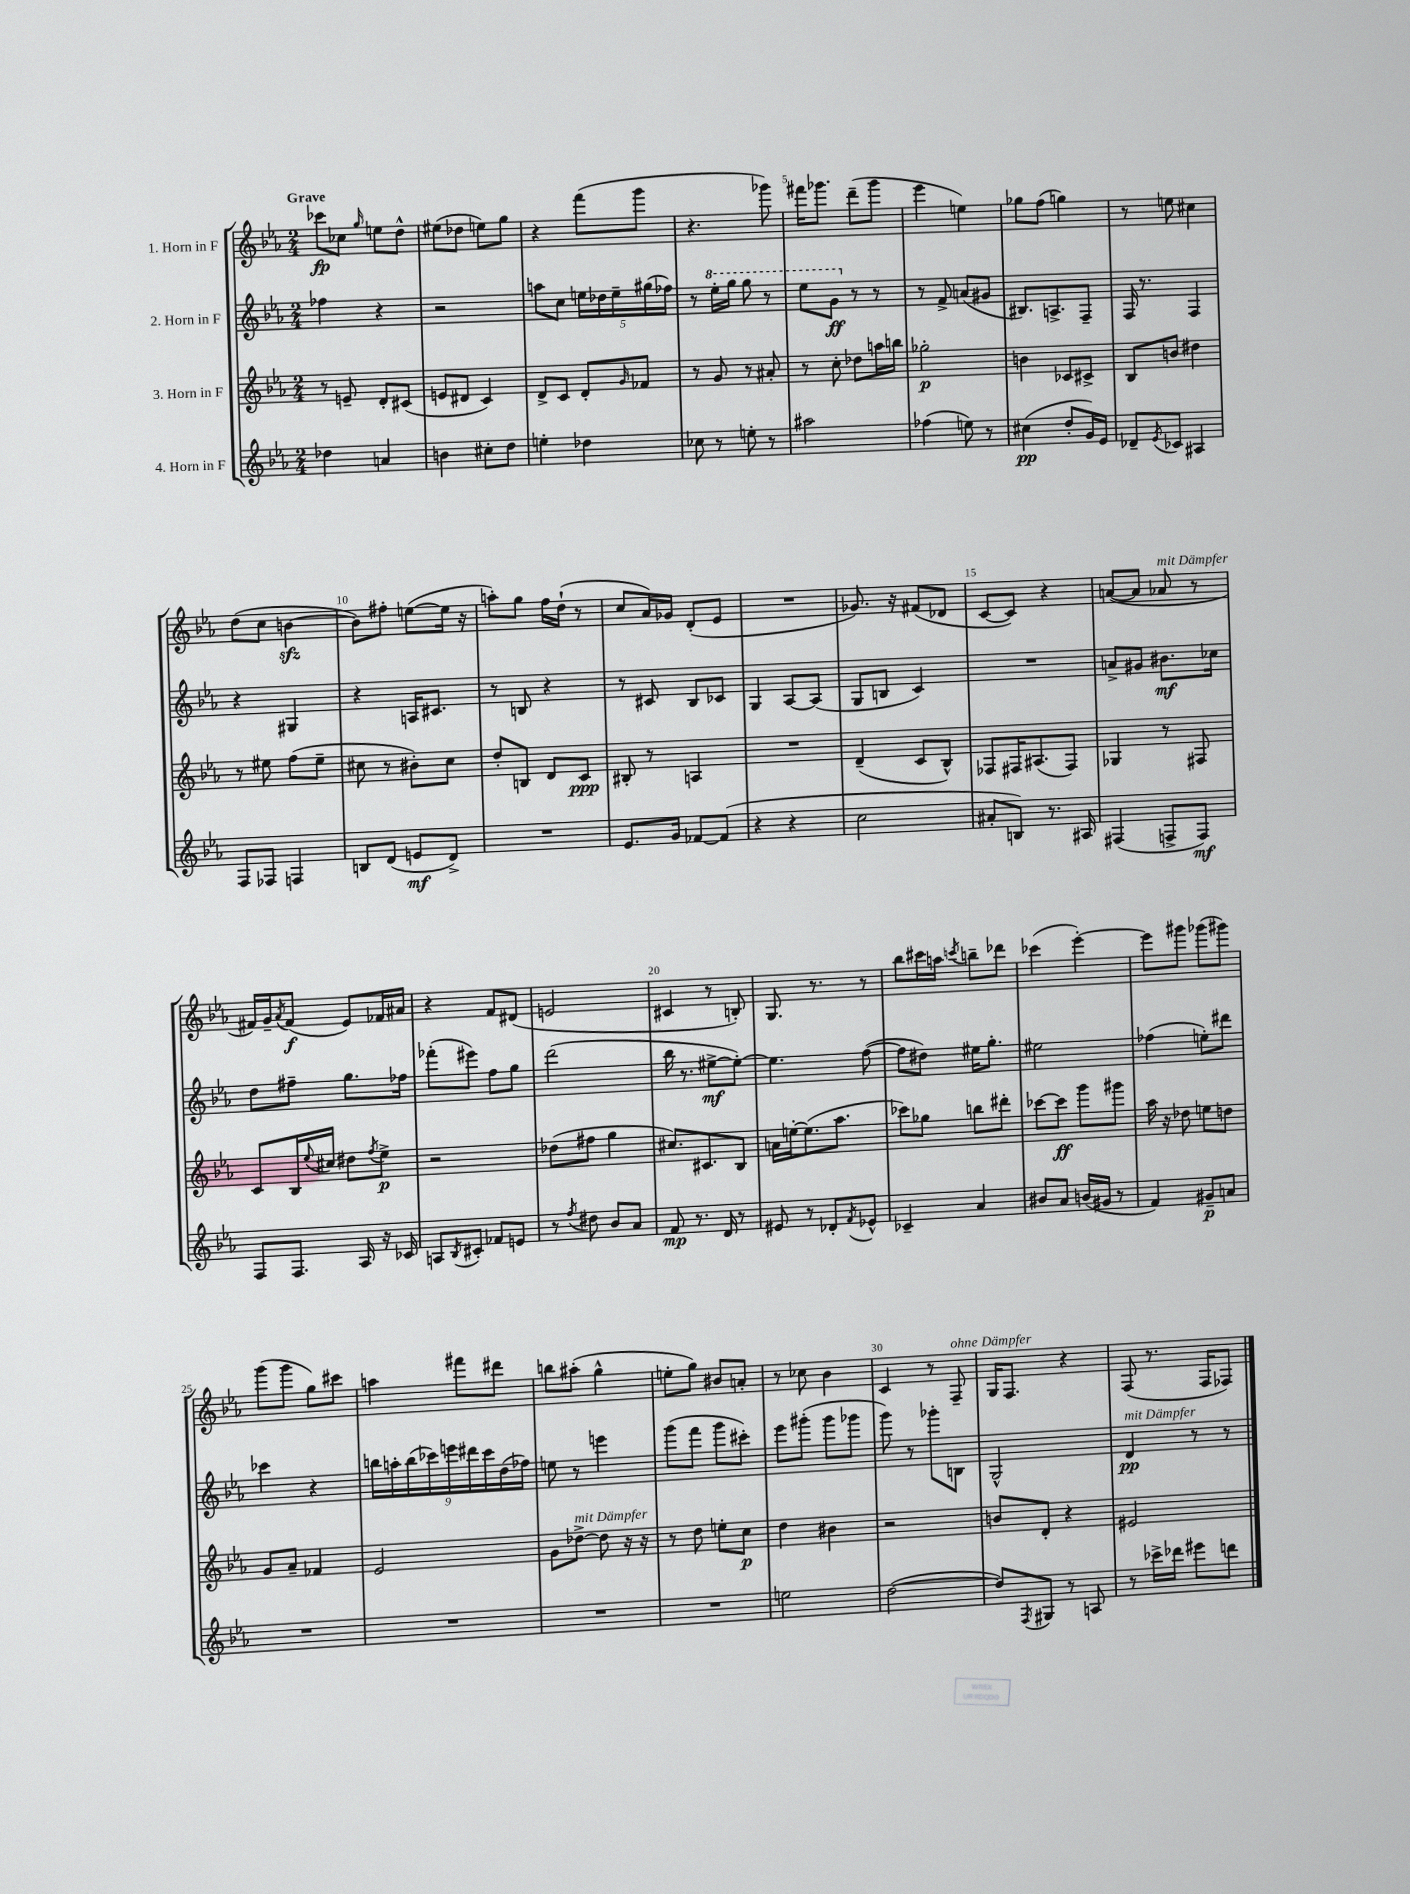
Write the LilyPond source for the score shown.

<<
\new StaffGroup <<
\new Staff = "s0" \with { instrumentName = "1. Horn in F" } {
    \clef treble \key ees \major \numericTimeSignature \time 2/4 \tempo "Grave"
    ces'''8\fp ces''8 \grace { g''16 } e''8 d''8-^ |
    eis''8( des''8 e''8) g''8 |
    r4 f'''8( g'''8 |
    r4. ges'''8) |
    fis'''16 ges'''8. d'''8--( ges'''8 |
    ees'''4 e''4) |
    ges''8 f''8( g''4) |
    r8 e''8 cis''4 |
    d''8( c''8 b'4~\sfz |
    b'8) fis''8-. e''8~( e''16 r16 |
    a''8-.) g''8 f''16 d''16-!( r8 |
    c''8 aes'16) ges'16 d'8-.( ees'8 |
    R2 |
    ges'8.) r16 fis'8( des'8 |
    c'8~ c'8) r4 |
    a'8~( a'8 aes'8^\markup { \italic "mit Dämpfer" } r8 |
    fis'16) g'16-- \acciaccatura { aes'8 } fis'8\f( ees'8) fes'16 ais'16 |
    r4 f'8 dis'8( |
    e'2 |
    cis'4 r8 b8-.) |
    g8. r8. r8 |
    bes''8 cis'''16 a''16 \acciaccatura { c'''8 } b''8-- des'''8 |
    ces'''4( ees'''4~-.) |
    ees'''8 gis'''8 ges'''8( gis'''8) |
    g'''8( g'''8 g''8) cis'''8 |
    a''4 fis'''8 dis'''8 |
    b''8 ais''8-.( g''4-^ |
    e''8-. g''8) bis'8 a'8-. |
    r8 ces''8 bes'4 |
    c'4 r8 f8--^\markup { \italic "ohne Dämpfer" } |
    g16 f8. r4 |
    f8( r8. f16 fes8) \bar "|." |
}
\new Staff = "s1" \with { instrumentName = "2. Horn in F" } {
    \clef treble \key ees \major \numericTimeSignature \time 2/4
    fes''4 r4 |
    r2 |
    a''8 c''8 \tuplet 5/4 { e''16 des''16 e''16-- gis''16( fes''16) } |
    r8 \ottava #1 ees'''16-. g'''16 g'''8 r8 |
    ees'''8 g''8\ff \ottava #0 r8 r8 |
    r8 f'8-> a'8( gis'8 |
    bis8.) a8.-> f8-- |
    f16 r8. f4 |
    r4 gis4 |
    r4 a16 cis'8. |
    r8 b8 r4 |
    r8 cis'8 bes8 ces'8 |
    g4 aes8~ aes8( |
    g8 b8 c'4) |
    R2 |
    a'8-> gis'8 bis'8.\mf ces''16 |
    d''8 fis''8-- g''8. fes''16 |
    fes'''8-.( eis'''8) f''8 g''8 |
    d'''2( |
    bes''16 r8. eis''8~->\mf eis''8~-.) |
    eis''4. f''8~( |
    f''8 dis''8) eis''16 g''8.-. |
    eis''2 |
    fes''4( e''8-.) dis'''8 |
    ces'''4 r4 |
    \tuplet 9/8 { b''16 a''16-. b''16( ces'''16) e'''16 dis'''16 ces'''16 d''16( fes''16) } |
    e''8 r8 e'''4 |
    g'''8( f'''8 g'''8 cis'''8-.) |
    ees'''8 gis'''8-.( gis'''8 ges'''8 |
    g'''8) r8 ges'''8-. b8 |
    g2-^ |
    d'4\pp^\markup { \italic "mit Dämpfer" } r8 r8 \bar "|." |
}
\new Staff = "s2" \with { instrumentName = "3. Horn in F" } {
    \clef treble \key ees \major \numericTimeSignature \time 2/4
    r8 e'8-- d'8-. cis'8( |
    e'8 dis'8 c'4) |
    d'8-> c'8 d'8-. \grace { g'16 } fes'8 |
    r8 g'8 r8 ais'8-. |
    r8 c''8-. des''8 a''16 b''16 |
    ges''2-.\p |
    b'4 ces'8 cis'8-> |
    bes8 b'8 dis''4 |
    r8 eis''8 f''8( eis''8-- |
    cis''8 r8 bis'8-.) cis''8 |
    d''8-. b8 d'8 c'8\ppp |
    bis8-. r8 a4 |
    R2 |
    d'4--( c'8 bes8-^) |
    fes8 fis16 ais8.( fis8) |
    ges4 r8 fis8 |
    c'8 bes16 \appoggiatura { ees''8 } cis''16 dis''8 \acciaccatura { f''8 } ees''8->\p |
    r2 |
    des''8( fis''8 g''4 |
    cis''8.) cis'8. bes8 |
    a'16 e''16~-. e''8.( aes''8. |
    ces'''8) ges''8 b''8 dis'''8-. |
    ces'''8~ ces'''8\ff g'''8 gis'''8 |
    aes''16 r16 des''8 e''8 d''8 |
    g'8 aes'8-- fes'4 |
    ees'2 |
    g'8 des''8~->^\markup { \italic "mit Dämpfer" } des''8 r16 r16 |
    r8 d''8 e''8-. c''8\p |
    d''4 bis'4 |
    r2 |
    b'8 d'8-. r4 |
    eis'2 \bar "|." |
}
\new Staff = "s3" \with { instrumentName = "4. Horn in F" } {
    \clef treble \key ees \major \numericTimeSignature \time 2/4
    des''4 a'4 |
    b'4 cis''8-. d''8 |
    e''4-. des''4 |
    ces''8 r8 e''8-. r8 |
    ais''2 |
    fes''4( e''8) r8 |
    cis''4\pp( d''8-. g'16) ees'16 |
    des'8-- \acciaccatura { ees'8 } ces'8 ais4 |
    f8 fes8 f4 |
    b8 d'8( e'8\mf d'8->) |
    R2 |
    ees'8. g'16 fes'8~ fes'8( |
    r4 r4 |
    c''2 |
    ais'8-. b8) r8. ais16 |
    fis4( f8-> f8\mf) |
    f8 f8. aes16 r16 ces'16 |
    a8 \acciaccatura { bes8 } cis'8-. fes'8 e'8 |
    r8 \acciaccatura { f''8 } dis''8 bes'8 aes'8 |
    f'8\mp r8. d'16 r8 |
    eis'8 r8 des'8-. \acciaccatura { f'8 } ees'8-^ |
    ces'4-- aes'4 |
    bis'8 aes'8 b'16( gis'16 r8 |
    f'4) gis'8--\p a'8 |
    R2 |
    R2 |
    R2 |
    R2 |
    e''2 |
    d''2~( |
    d''8) \acciaccatura { f8 } gis8 r8 a8 |
    r8 ces'''16-> des'''16 eis'''8 d'''8 \bar "|." |
}
>>
>>
\layout { \context { \Score \override BarNumber.break-visibility = ##(#f #t #t) barNumberVisibility = #(every-nth-bar-number-visible 5) } }
